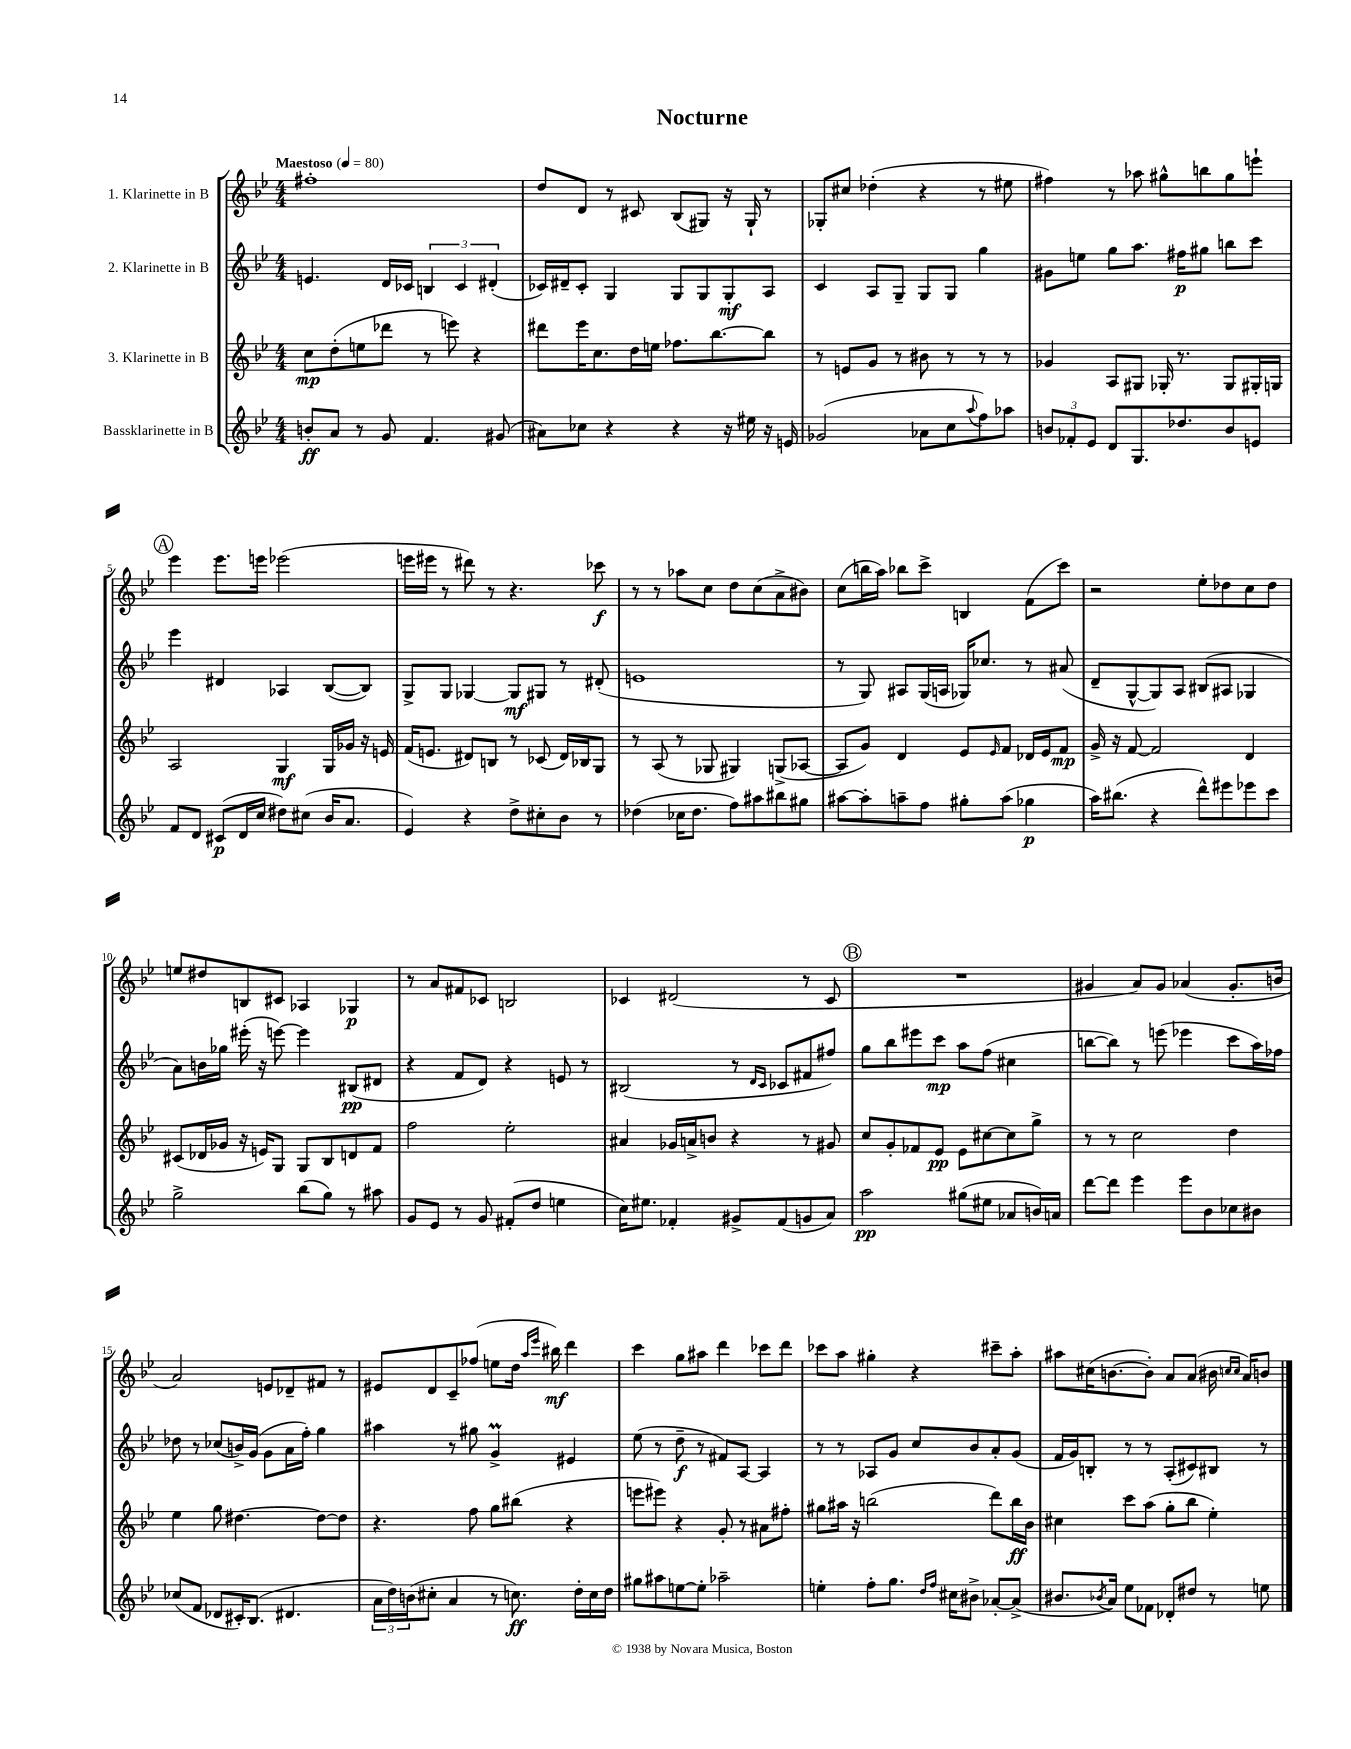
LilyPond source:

\header { title = "Nocturne" }
<<
\new StaffGroup <<
\new Staff = "s0" \with { instrumentName = "1. Klarinette in B" } {
    \clef treble \key bes \major \numericTimeSignature \time 4/4 \tempo "Maestoso" 4 = 80
    fis''1-. |
    d''8 d'8 r8 cis'8 bes8( gis8) r16 gis16-! r8 |
    ges8-. cis''8 des''4-.( r4 r8 eis''8 |
    fis''4) r8 aes''8 gis''8-^ b''8 gis''8 e'''8-! |
    \mark \markup { \circle "A" } ees'''4 ees'''8. e'''16 ees'''2( |
    e'''16 eis'''16 r8 dis'''8) r8 r4. ces'''8\f |
    r8 r8 aes''8 c''8 d''8 c''8( a'8-> bis'8) |
    c''8( b''16 a''16) bes''8 c'''8-> b4 f'8( c'''8) |
    r2 ees''8-. des''8 c''8 des''8 |
    e''8 dis''8 b8 cis'8 aes4 ges4\p |
    r8 a'8 fis'8 ces'8 b2 |
    ces'4 dis'2( r8 ces'8 |
    \mark \markup { \circle "B" } R1 |
    gis'4 a'8) gis'8 aes'4( gis'8.-. b'16 |
    a'2) e'8 des'8-- fis'8 r8 |
    eis'8 d'8 c'8-- fes''8( e''8 d''16 \grace { a''16 ees'''16 } bis''16\mf) d'''4 |
    c'''4 g''8 ais''8 d'''4 ces'''8 d'''8 |
    ces'''8 a''8 gis''4-. r4 cis'''8-- a''8-. |
    ais''8 cis''16( b'8.~ b'8-.) a'8 a'8( bis'16 \grace { c''16 c''16 } a'16) b'8 \bar "|." |
}
\new Staff = "s1" \with { instrumentName = "2. Klarinette in B" } {
    \clef treble \key bes \major \numericTimeSignature \time 4/4
    e'4. d'16 ces'16 \tuplet 3/2 { b4 ces'4 dis'4-.( } |
    ces'16) dis'16-- ces'8-. g4 g8 g8 g8-.\mf a8 |
    c'4 a8 g8-- g8 g8 g''4 |
    gis'8 e''8 g''8 a''8. fis''16\p gis''8 b''8 c'''8 |
    \mark \markup { \circle "A" } ees'''4 dis'4 aes4 bes8~( bes8) |
    g8-> g8 ges4~ ges8\mf gis8 r8 dis'8-.( |
    e'1 |
    r8 g8) ais8 g16( a16 ges16) ces''8. r8 ais'8( |
    d'8-- g8~-^ g8) a8 bis8( ais8 ges4 |
    a'8) b'16 ges''16 eis'''16-.( r16 e'''8~) e'''4 bis8\pp( dis'8 |
    r4 f'8 d'8) r4 e'8 r8 |
    bis2( r8 \grace { d'16 c'16 } ces'8 fis'8 fis''8) |
    \mark \markup { \circle "B" } g''8 bes''8 eis'''8 c'''8\mp a''8 f''8( cis''4 |
    b''8~ b''8) r8 e'''8( ees'''4 c'''8 a''16) fes''16 |
    des''8 r8 ces''8( b'16->) g'16( g'8 a'16 f''16-.) g''4 |
    ais''4 r8 gis''8 g'4->\prall eis'4 |
    ees''8( r8 d''8--\f r8 fis'8) a8~ a4 |
    r8 r8 aes8 g'8 c''8 bes'8 a'8-. g'8( |
    f'16 g'16) b8-. r8 r8 a8-.( cis'8) bis8 r8 \bar "|." |
}
\new Staff = "s2" \with { instrumentName = "3. Klarinette in B" } {
    \clef treble \key bes \major \numericTimeSignature \time 4/4
    c''8\mp d''8-.( e''8 des'''8 r8 e'''8) r4 |
    dis'''8 ees'''16 c''8. d''16 e''16 fes''8. bes''8.~ bes''8 |
    r8 e'8 g'8 r8 bis'8 r8 r8 r8 |
    ges'4 a8 gis8 ges16-. r8. ges8 gis16-. g16 |
    \mark \markup { \circle "A" } a2 g4\mf g16 ges'16 r16 e'16 |
    f'16( e'8. dis'8) b8 r8 ces'8( dis'16) bes16 g8 |
    r8 a8( r8 ges8 gis4) g8->( aes8~ |
    aes8 g'8) d'4 ees'8 \grace { ees'16 } f'8 des'16 ees'16 f'8\mp |
    g'16-> r16 f'8~ f'2 d'4 |
    cis'8( des'16 ges'16 r16 e'16) g8 g8 bes8 d'8 f'8 |
    f''2 ees''2-. |
    ais'4 ges'16 a'16-> b'8 r4 r8 gis'8 |
    \mark \markup { \circle "B" } c''8 g'8-. fes'8 ees'8\pp ees'8 cis''8~ cis''8 g''8-> |
    r8 r8 c''2 d''4 |
    ees''4 g''8 dis''4.~ dis''8~ dis''8 |
    r4. f''8 g''8 bis''8( r4 |
    e'''8 eis'''8) r4 g'8-. r8 ais'8 fis''8-. |
    gis''8 ais''16 r16 b''2( d'''8) b''16\ff bes'16 |
    cis''4 c'''8 a''8( g''8-. bes''8 ees''4-.) \bar "|." |
}
\new Staff = "s3" \with { instrumentName = "Bassklarinette in B" } {
    \clef treble \key bes \major \numericTimeSignature \time 4/4
    b'8-.\ff a'8 r8 g'8 f'4. gis'8( |
    ais'8) ces''8 r4 r4 r16 eis''16 r16 e'16 |
    ges'2( aes'8 c''8 \appoggiatura { a''8 } f''8) aes''8 |
    \tuplet 3/2 { b'8 fes'8-. ees'8 } d'8 g8. des''8. b'8 e'8 |
    \mark \markup { \circle "A" } f'8 d'8 cis'8\p( d'16 c''16 dis''8) cis''8( bes'16 a'8. |
    ees'4) r4 d''8-> cis''8-. bes'8 r8 |
    des''4( ces''16 des''8. f''8) ais''8 bis''8 gis''8 |
    ais''8~ ais''8-. a''8-- f''8 gis''8-. a''8( ges''4\p |
    a''16) bis''8.( r4 d'''8-^) eis'''8 ees'''8 c'''8 |
    g''2-> bes''8( g''8) r8 ais''8 |
    g'8 ees'8 r8 g'8 fis'8-.( d''8 e''4 |
    c''16) eis''8. fes'4-. gis'8-> fes'8( g'8 a'8) |
    \mark \markup { \circle "B" } a''2\pp gis''8( eis''8 aes'8 b'16) a'16 |
    d'''8~ d'''8 ees'''4 ees'''8 bes'8 ces''8 bis'8 |
    ces''8( f'8 des'8 cis'16-.) bes8.( dis'4. |
    \tuplet 3/2 { a'16 d''16) b'16( } cis''8-. a'4 r8 c''8.\ff) d''16-. c''16 d''16 |
    gis''8 ais''8 e''8~ e''8-. aes''2-- |
    e''4-. f''8-. g''8. \grace { d''16 f''16 } cis''16 bis'8-> aes'8~-. aes'8->( |
    bis'8. \acciaccatura { bes'8 } a'16) ees''8 fes'8 des'8-. dis''8 r8 e''8 \bar "|." |
}
>>
>>
